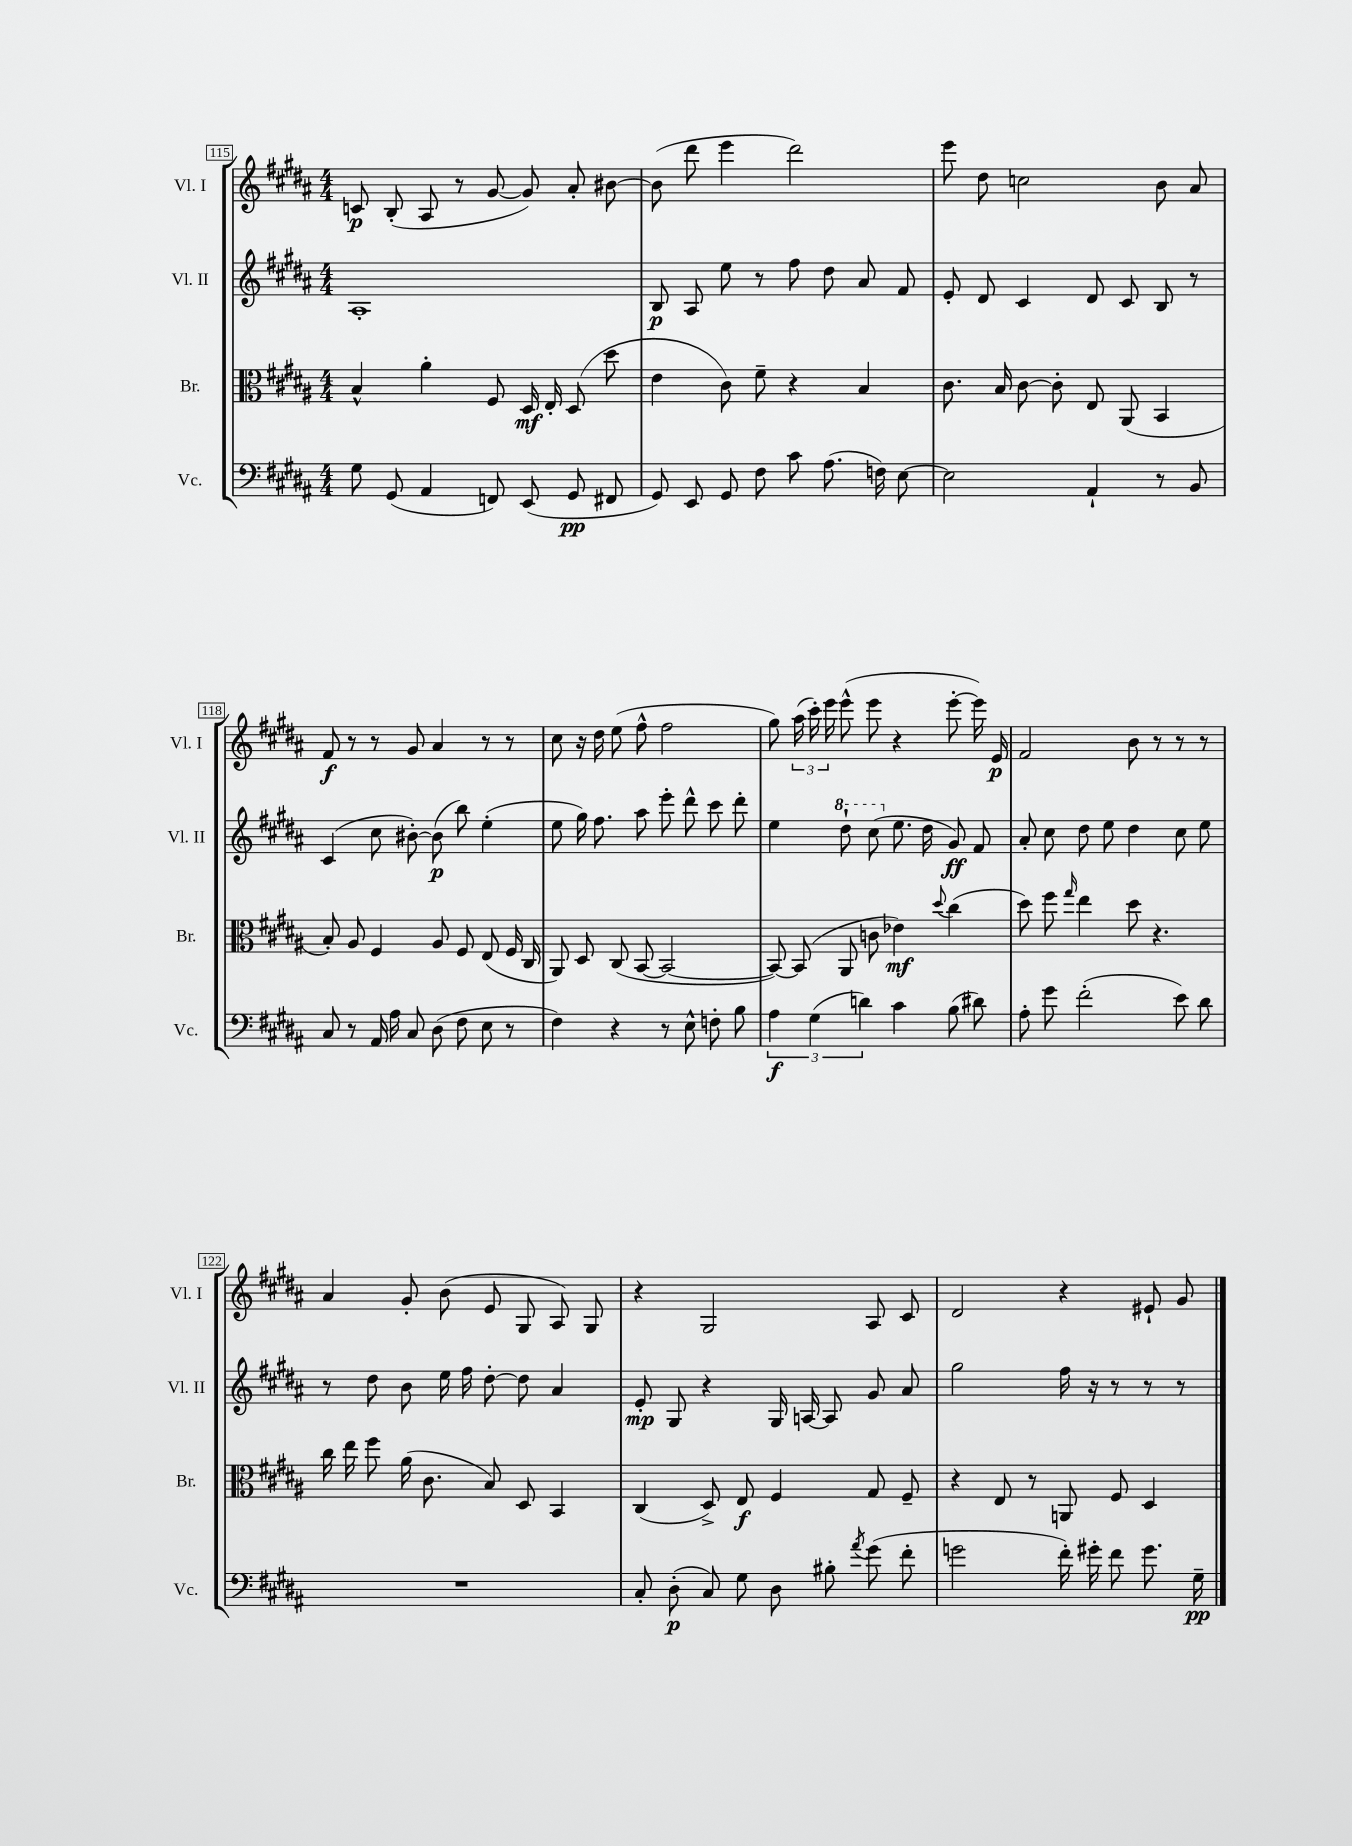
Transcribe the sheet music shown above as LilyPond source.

<<
\new StaffGroup <<
\new Staff = "s0" \with { instrumentName = "Vl. I" shortInstrumentName = "Vl. I" } {
    \clef treble \key b \major \numericTimeSignature \time 4/4
    \autoBeamOff c'8\p b8-.( ais8 r8 gis'8~ gis'8) ais'8-. bis'8~ |
    bis'8( dis'''8 e'''4 dis'''2) |
    e'''8 dis''8 c''2 b'8 ais'8 |
    fis'8\f r8 r8 gis'8 ais'4 r8 r8 |
    cis''8 r16 dis''16 e''8( fis''8-^ fis''2 |
    gis''8) \tuplet 3/2 { ais''16( cis'''16-.) e'''16 } e'''8-^( e'''8 r4 e'''8~-. e'''16) e'16\p |
    fis'2 b'8 r8 r8 r8 |
    ais'4 gis'8-. b'8( e'8 gis8 ais8) gis8 |
    r4 gis2 ais8 cis'8 |
    dis'2 r4 eis'8-! gis'8 \bar "|." |
}
\new Staff = "s1" \with { instrumentName = "Vl. II" shortInstrumentName = "Vl. II" } {
    \clef treble \key b \major \numericTimeSignature \time 4/4
    \autoBeamOff ais1-. |
    b8\p ais8 e''8 r8 fis''8 dis''8 ais'8 fis'8 |
    e'8-. dis'8 cis'4 dis'8 cis'8 b8 r8 |
    cis'4( cis''8 bis'8~-.) bis'8\p( b''8) e''4-.( |
    e''8 gis''16) fis''8. ais''8 e'''8-. dis'''8-^ cis'''8 dis'''8-. |
    e''4 \ottava #1 dis'''8-! cis'''8( \ottava #0 e''8. dis''16 gis'8\ff) fis'8 |
    ais'8-. cis''8 dis''8 e''8 dis''4 cis''8 e''8 |
    r8 dis''8 b'8 e''16 fis''16 dis''8~-. dis''8 ais'4 |
    e'8-.\mp gis8 r4 gis16 a16~ a8 gis'8 ais'8 |
    gis''2 fis''16 r16 r8 r8 r8 \bar "|." |
}
\new Staff = "s2" \with { instrumentName = "Br." shortInstrumentName = "Br." } {
    \clef alto \key b \major \numericTimeSignature \time 4/4
    \autoBeamOff b4-^ ais'4-. fis8 dis16\mf e16-. dis8( dis''8 |
    e'4 cis'8) fis'8-- r4 b4 |
    cis'8. b16 cis'8~ cis'8-. e8 ais,8( b,4 |
    b8-.) ais8 fis4 ais8 fis8 e8( fis16 cis16 |
    ais,8) dis8 cis8( b,8~ b,2~ |
    b,8~) b,8( ais,8 c'8 ees'4\mf) \appoggiatura { dis''8 } cis''4( |
    dis''8) fis''8 \grace { gis''16 } e''4 dis''8 r4. |
    cis''16 e''16 fis''8 ais'16( cis'8. b8) dis8 b,4 |
    cis4( dis8->) e8\f fis4 gis8 fis8-- |
    r4 e8 r8 a,8 fis8 dis4 \bar "|." |
}
\new Staff = "s3" \with { instrumentName = "Vc." shortInstrumentName = "Vc." } {
    \clef bass \key b \major \numericTimeSignature \time 4/4
    \autoBeamOff gis8 gis,8( ais,4 f,8) e,8( gis,8\pp fis,8 |
    gis,8) e,8 gis,8 fis8 cis'8 ais8.( f16) e8~ |
    e2 ais,4-! r8 b,8 |
    cis8 r8 ais,16 ais16 cis8 dis8( fis8 e8 r8 |
    fis4) r4 r8 e8-^ f8-. b8 |
    \tuplet 3/2 { ais4\f gis4( d'4) } cis'4 b8( dis'8) |
    ais8-. gis'8 fis'2-.( e'8) dis'8 |
    R1 |
    cis8-. dis8-.\p( cis8) gis8 dis8 bis8-. \acciaccatura { ais'8 } gis'8( fis'8-. |
    g'2 fis'16-.) gis'16-. fis'8 gis'8. gis16--\pp \bar "|." |
}
>>
>>
\layout { \context { \Score currentBarNumber = #115 \override BarNumber.stencil = #(make-stencil-boxer 0.1 0.3 ly:text-interface::print) } }
